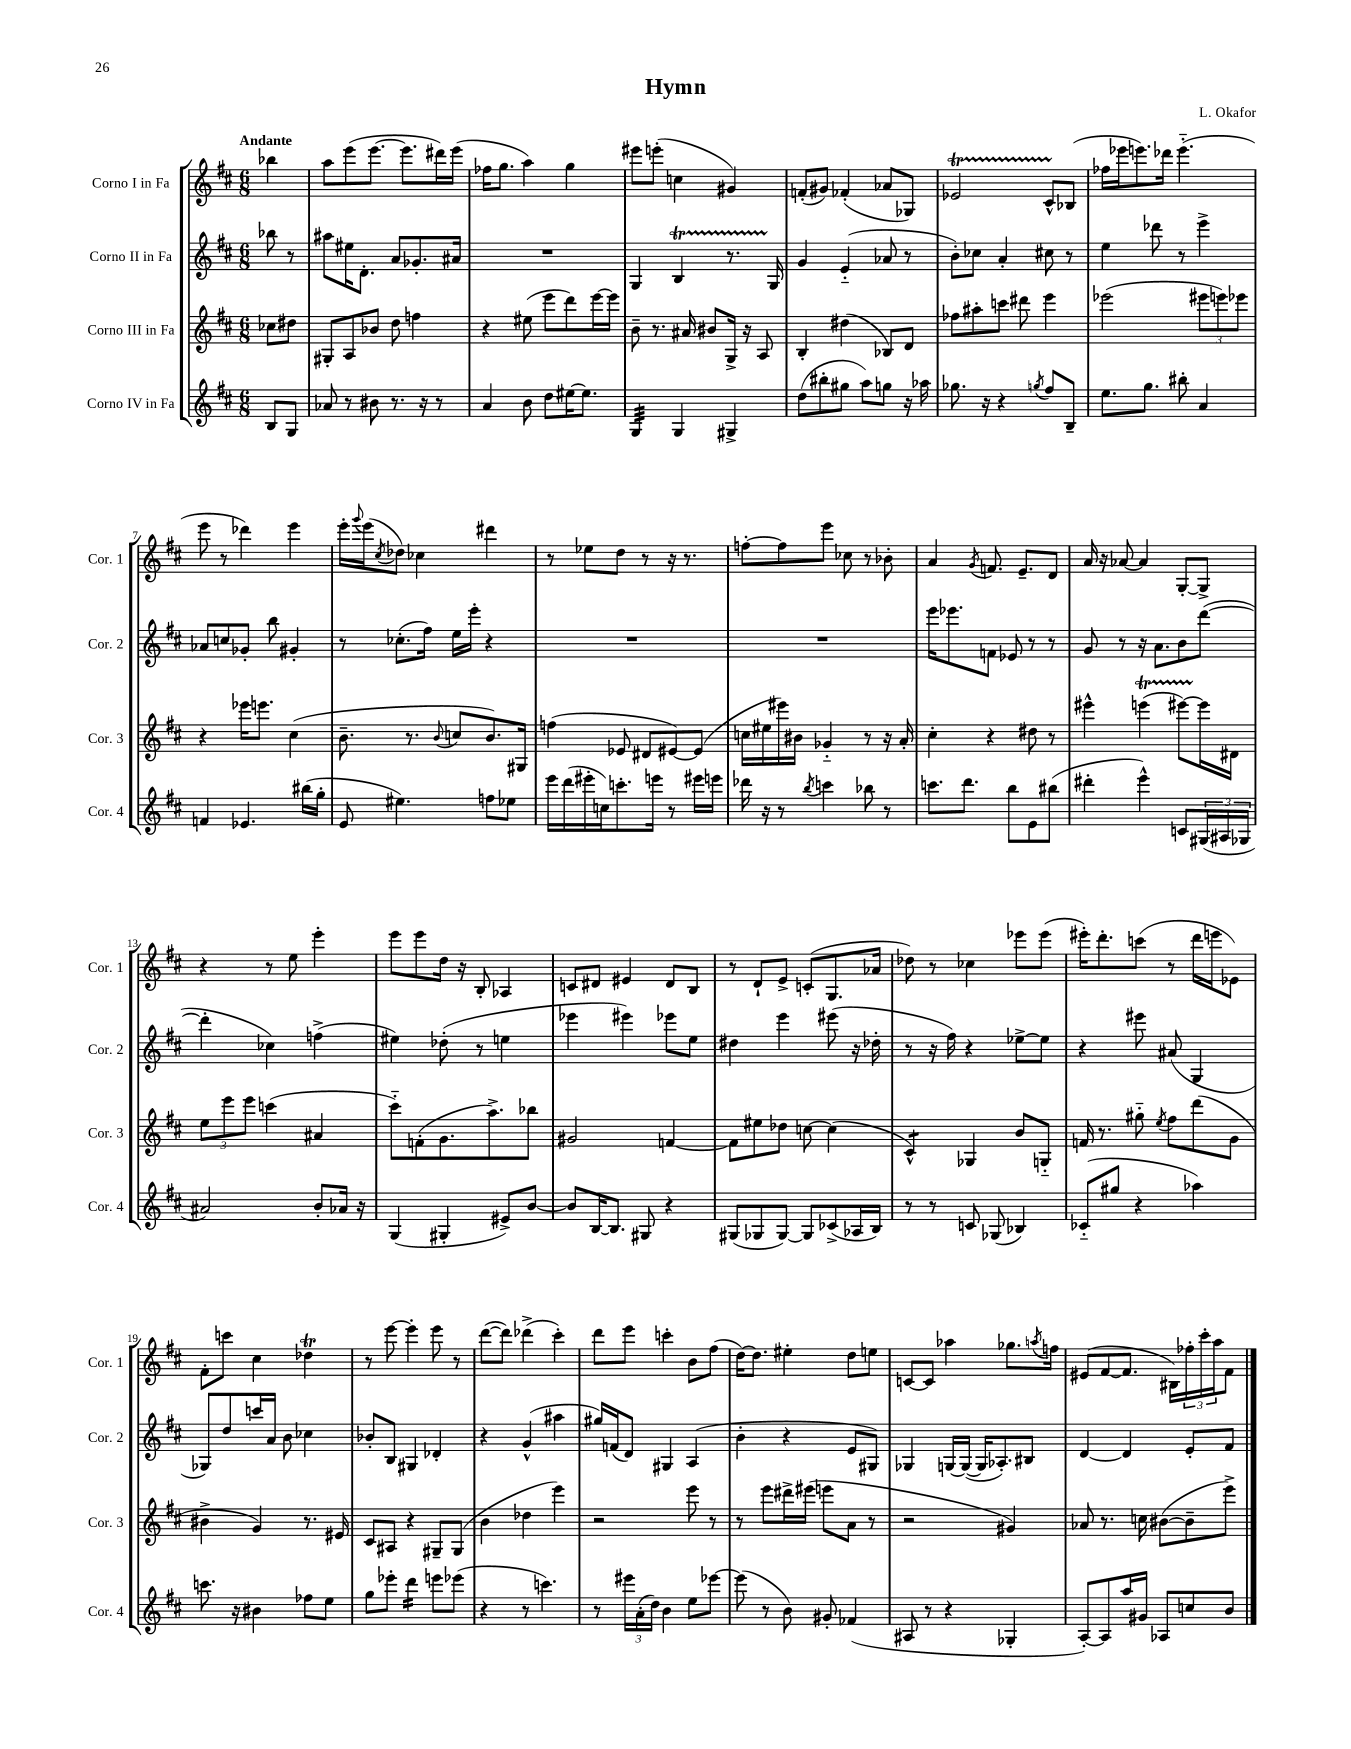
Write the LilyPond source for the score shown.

\header { title = "Hymn" composer = "L. Okafor" }
<<
\new StaffGroup <<
\new Staff = "s0" \with { instrumentName = "Corno I in Fa" shortInstrumentName = "Cor. 1" } {
    \clef treble \key d \major \numericTimeSignature \time 6/8 \partial 4 \tempo "Andante"
    bes''4 |
    a''8 e'''8( e'''8.~ e'''8. dis'''16) e'''16( |
    fes''16 g''8. a''4) g''4 |
    eis'''8 e'''8-.( c''4 gis'4) |
    f'8-.( gis'8) fes'4-.( aes'8 ges8) |
    ees'2\startTrillSpan cis'8-^ bes8\stopTrillSpan( |
    fes''16 ees'''16 e'''8.) des'''16 e'''4.-_( |
    e'''8 r8 des'''4) e'''4 |
    e'''16-. \appoggiatura { g'''8 } e'''16( \acciaccatura { cis''8 } des''8) ces''4 dis'''4 |
    r8 ees''8 d''8 r8 r16 r8. |
    f''8~-. f''8 e'''8 ces''8 r8 bes'8-. |
    a'4 \acciaccatura { g'8 } f'8. e'8.-- d'8 |
    a'16 r16 aes'8~ aes'4 g8~-. g8-> |
    r4 r8 e''8 e'''4-. |
    e'''8 e'''8 d''16 r16 b8-. aes4 |
    c'8 dis'8 eis'4 dis'8 b8 |
    r8 d'8-! e'8-> c'8-.( g8. aes'16 |
    des''8) r8 ces''4 ees'''8 ees'''8( |
    eis'''16-.) d'''8.-. c'''8( r8 d'''16 e'''16 ees'8) |
    fis'8-. c'''8 cis''4 des''4\trill |
    r8 e'''8~ e'''4-. e'''8 r8 |
    d'''8~( d'''8) des'''4->( cis'''4-.) |
    d'''8 e'''8 c'''4-. b'8 fis''8( |
    d''16~) d''8. eis''4-. d''8 e''8 |
    c'8~ c'8 aes''4 ges''8. \acciaccatura { a''8 } f''16 |
    eis'8( fis'8~ fis'8. bis16) \tuplet 3/2 { fes''16-. cis'''16-. a''16 } fis'8 \bar "|." |
}
\new Staff = "s1" \with { instrumentName = "Corno II in Fa" shortInstrumentName = "Cor. 2" } {
    \clef treble \key d \major \numericTimeSignature \time 6/8 \partial 4
    bes''8 r8 |
    ais''8 eis''16 d'8.-. a'8 ges'8.-. ais'16 |
    R2. |
    g4 b4\startTrillSpan r8. g16\stopTrillSpan |
    g'4 e'4-_( aes'8 r8 |
    b'8-.) ces''8 a'4-. cis''8 r8 |
    e''4 des'''8 r8 e'''4-> |
    aes'8 c''8 ges'8-. b''8 gis'4-. |
    r8 ces''8.-.( fis''16) e''16 e'''16-. r4 |
    R2. |
    R2. |
    e'''16 ees'''8. f'8 ees'8 r8 r8 |
    g'8 r8 r16 a'8. b'8 d'''8~( |
    d'''4-. ces''4) f''4->( |
    eis''4) des''8-.( r8 e''4 |
    ees'''4 eis'''4) ees'''8 e''8 |
    dis''4 e'''4 eis'''8( r16 des''16-. |
    r8 r16 fis''16) r4 ees''8~-> ees''8 |
    r4 eis'''8 ais'8( g4 |
    ges8) d''8 c'''16 a'16 b'8 ces''4 |
    bes'8-. b8 gis4 des'4-. |
    r4 g'4-^( ais''4 |
    gis''16) f'16( d'8) gis4 a4( |
    b'4-. r4 e'8 gis8) |
    ges4 g16~ g16~( g16 aes8.-.) bis8 |
    d'4~ d'4 e'8-. fis'8 \bar "|." |
}
\new Staff = "s2" \with { instrumentName = "Corno III in Fa" shortInstrumentName = "Cor. 3" } {
    \clef treble \key d \major \numericTimeSignature \time 6/8 \partial 4
    ces''8 dis''8 |
    gis8-. a8 bes'8 d''8 f''4 |
    r4 eis''8( e'''8 d'''8) e'''16~ e'''16 |
    b'8-- r8. ais'16 bis'8 g16-> r16 a8 |
    b4-. dis''4( bes8) d'8 |
    fes''8 ais''8-. c'''8 dis'''8 e'''4 |
    ees'''2( \tuplet 3/2 { eis'''8 e'''8) ees'''8 } |
    r4 ees'''16 e'''8. cis''4( |
    b'8.-- r8. \appoggiatura { b'8 } c''8 b'8.) gis16 |
    f''4( ees'8 dis'8 eis'8~) eis'8( |
    c''16 eis''16 eis'''16) bis'16 ges'4-_ r8 r16 a'16-. |
    cis''4-. r4 dis''8 r8 |
    eis'''4-^ e'''4\startTrillSpan( eis'''8~) eis'''16\stopTrillSpan dis'16 |
    \tuplet 3/2 { e''8 e'''8 e'''8 } c'''4( ais'4 |
    cis'''8-_) f'8-.( g'8. a''8.->) bes''8 |
    gis'2 f'4~ |
    f'8 eis''8 des''8 c''8~ c''4( |
    cis'4:8-^) ges4 b'8 g8-_ |
    f'16 r8. gis''8-_ \acciaccatura { e''8 } fis''8 d'''8( g'8 |
    bis'4-> g'4) r8. eis'16 |
    cis'8 ais8 r4 gis8-- gis8( |
    b'4 des''4 e'''4) |
    r2 e'''8 r8 |
    r8 e'''8 dis'''16-> eis'''16( e'''8 a'8 r8 |
    r2 gis'4) |
    aes'8 r8. c''16 bis'8~( bis'8-- e'''8->) \bar "|." |
}
\new Staff = "s3" \with { instrumentName = "Corno IV in Fa" shortInstrumentName = "Cor. 4" } {
    \clef treble \key d \major \numericTimeSignature \time 6/8 \partial 4
    b8 g8 |
    aes'8 r8 bis'8 r8. r16 r8 |
    a'4 b'8 d''8 eis''16~ eis''8. |
    g4:32 g4 gis4-> |
    d''8( bis''8-. gis''8 a''8) g''8 r16 aes''16 |
    ges''8. r16 r4 \acciaccatura { g''8 } fis''8 b8-- |
    e''8. g''8. bis''8-. a'4 |
    f'4 ees'4. bis''16( g''16-. |
    e'8 eis''4.) f''8 ees''8 |
    e'''16 d'''16( eis'''16-. c''16) c'''8.-. e'''16 r8 eis'''16 e'''16 |
    des'''16 r16 r8 \acciaccatura { b''8 } c'''4 bes''8 r8 |
    c'''8. d'''8. b''8 e'8 bis''8( |
    dis'''4-. e'''4-^) c'8 \tuplet 3/2 { gis16( ais16 ges16 } |
    ais'2) b'8-. aes'16 r16 |
    g4( gis4-. eis'8->) b'8~ |
    b'8 b16~ b8. gis8 r4 |
    gis8( ges8 ges8~) ges8 ces'8->( aes16 b16) |
    r8 r8 c'8 ges8( bes4) |
    ces'8-_( gis''8 r4 aes''4) |
    c'''8. r16 bis'4 fes''8 e''8 |
    g''8 ees'''8-. d'''4:16 e'''8 ees'''8( |
    r4 r8 c'''4.) |
    r8 \tuplet 3/2 { eis'''16 a'16-.( d''16) } b'4 e''8 ees'''8~ |
    ees'''8( r8 b'8) gis'8-. fes'4( |
    ais8 r8 r4 ges4-. |
    a8~-.) a8 a''16 gis'16 aes8 c''8 b'8 \bar "|." |
}
>>
>>
